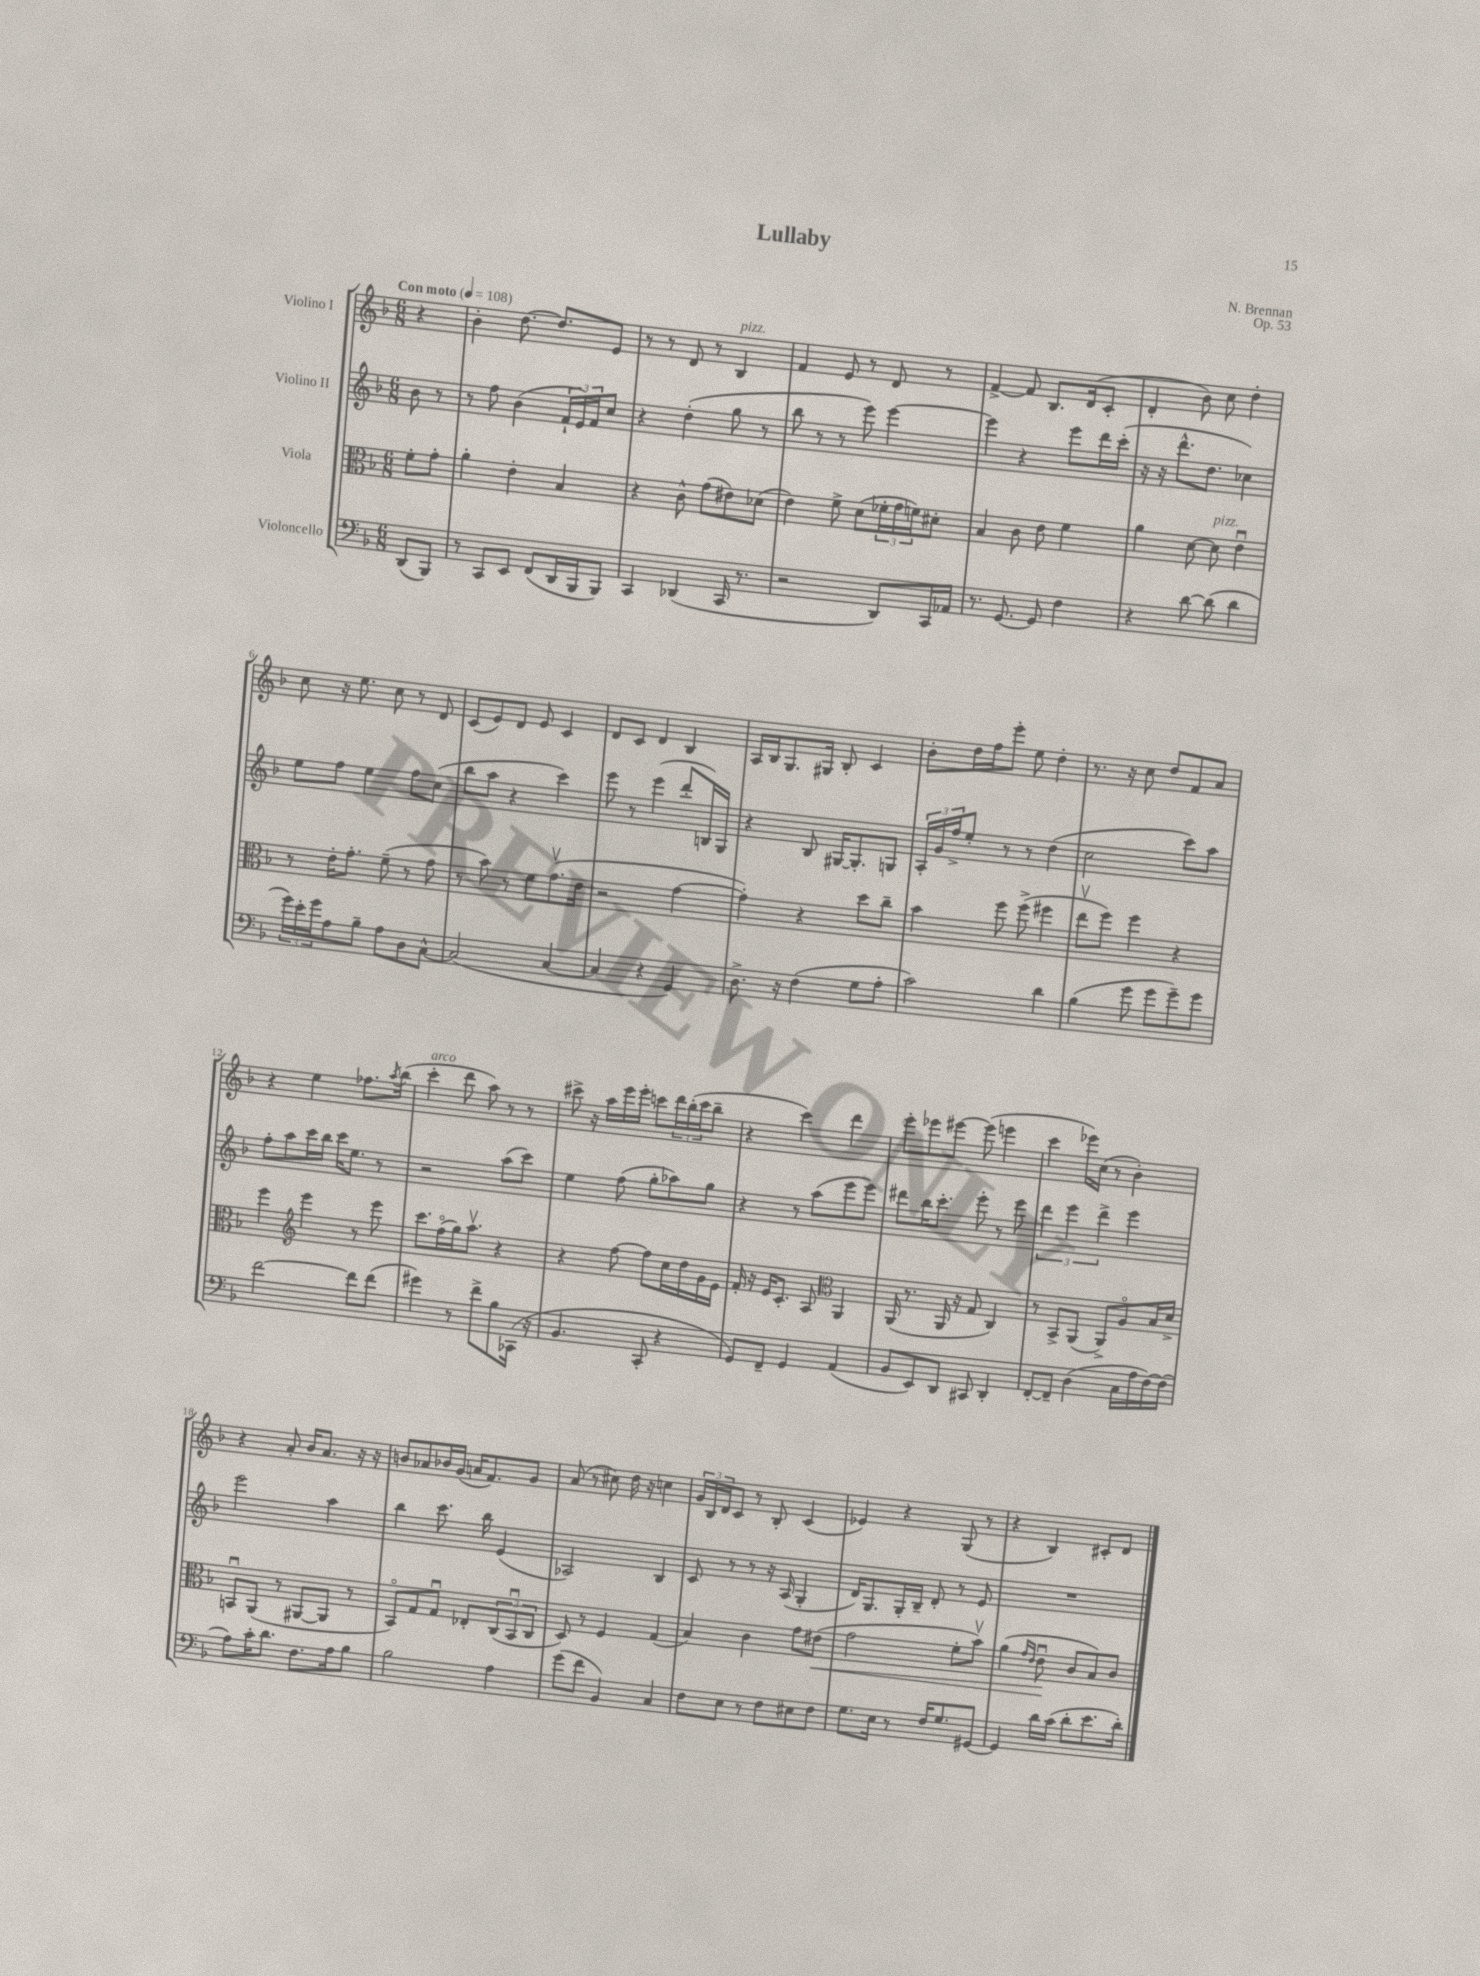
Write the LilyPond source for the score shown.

\header { title = "Lullaby" composer = "N. Brennan" opus = "Op. 53" }
<<
\new StaffGroup <<
\new Staff = "s0" \with { instrumentName = "Violino I" } {
    \clef treble \key f \major \numericTimeSignature \time 6/8 \partial 4 \tempo "Con moto" 4 = 108
    r4 |
    bes'4-. d''8.~ d''8. e'8 |
    r8 r8 d'8 r8 bes4^\markup { \italic "pizz." } |
    f'4 e'8 r8 d'8 r8 |
    f'4~-> f'8 bes8. d'16( c'8-. |
    d'4-. bes'8) c''8 d''4-. |
    c''8 r16 e''8. c''8 r8 d'8 |
    c'8( e'8) d'8 e'8 c'4 |
    d'8 c'8 d'4 bes4 |
    a16 bes16 g8. gis16 bes8-. c'4 |
    bes'8-. d''16 f''16 e'''8-. e''8 d''4-. |
    r8. r16 c''8 d''8 f'8 a'8 |
    r4 e''4 fes''8. \acciaccatura { a''8 } bes''16( |
    c'''4-.^\markup { \italic "arco" } d'''8 a''8) r8 r8 |
    cis'''8-> r16 a''16 e'''16 e'''16-. c'''8 \tuplet 3/2 { d'''16 bes''16-.( c'''16 } bes''8-- |
    r4 c'''4) d'''4 |
    e'''8-. ees'''8 eis'''8~ eis'''8( e'''4 |
    c'''4 ees'''16) c''16( r8 bes'4-.) |
    r4 a'8-. bes'16 a'8. r16 r16 |
    b'8 aes'8 bes'16 g'16( a'16 f'8.) g'8 |
    a'8( r8 cis''8) d''16 r16 c''4 |
    \tuplet 3/2 { g'16 bes16 d'16 } c'8 r8 bes8-. c'4( |
    ees'4) r4 g8( r8 |
    r4 bes4) cis'8-. d'8 \bar "|." |
}
\new Staff = "s1" \with { instrumentName = "Violino II" } {
    \clef treble \key f \major \numericTimeSignature \time 6/8 \partial 4
    bes'8 r8 |
    r8 f''8 bes'4( \tuplet 3/2 { f'16-! e'16) f'16 } c''8 |
    r4 d''4-.( g''8 r8 |
    bes''8 r8 r8 e'''8) e'''4~ |
    e'''4 r4 e'''8 d'''16 c'''16-.( |
    r16 r16 d'''8.-^ d''8. ces''4) |
    e''8 f''8 e''4 f''8 c''8( |
    bes''8 a''8 r4 c'''4) |
    e'''8 r8 e'''4( d'''8-. b16) g16 |
    r4 bes8 gis16~ gis8.-. g8 |
    \tuplet 3/2 { a16-. g'16 f''16-> } e''8-. r8 r8 d''4( |
    c''2 c'''8) a''8 |
    f''8-. a''8 c'''16 bes''16 c'''16 e''8. r8 |
    r2 a''8( c'''8) |
    e''4 f''8( g''8-. aes''8) g''8 |
    r4 r8 a''8( e'''8 e'''8) |
    dis'''8 bes''16 c'''8.-. e'''8-. r8 e'''8 |
    \tuplet 3/2 { d'''4 e'''4 d'''4-> } e'''4 |
    e'''2 a''4 |
    bes''4 c'''8. bes''16 e'4( |
    aes2) bes4 |
    c'8 r8 r8 r16 a16( g4-. |
    d'16) g8. g16-. bes16-- d'8-. r8 e'8 |
    R2. \bar "|." |
}
\new Staff = "s2" \with { instrumentName = "Viola" } {
    \clef alto \key f \major \numericTimeSignature \time 6/8 \partial 4
    f'8-. g'8-. |
    a'4-. e'4-. bes4 |
    r4 c'8-^ g'8( eis'8) des'8( |
    e'4) f'8-> d'8( \tuplet 3/2 { fes'16-. g'16 f'16) } dis'8-. |
    bes4 c'8 e'8 f'4 |
    a'4 d'8~ d'8^\markup { \italic "pizz." } e'4\downbow |
    r8 e'16-. g'8.-. f'8--( r8 g'8 |
    r8 bes'8) r8 f'8 g'8.\upbow( e'16 |
    r2 g'4~ |
    g'4-.) r4 d''8 c''8-- |
    bes'4 f''8 f''8->( fis''4 |
    e''8\upbow f''8) f''4 r4 |
    f''4 \clef treble e'''4 r8 e'''8 |
    c'''8. f''16\flageolet( g''16) a''8.\upbow r4 |
    r4 f''8~ f''8 c''16 d''16 g'16 e'16 |
    f'16-. r16 e'16 c'8.-. a8 \clef alto a,4 |
    a,16( r8. a,16 r16 g8 c4) |
    r8 bes,8-> a,8( a,8->) a8\flageolet bes16 d'16-> |
    b,8\downbow a,8( r8 ais,8~ ais,8 r8 |
    bes,8\flageolet) g8 g8\downbow ees8-. \tuplet 3/2 { c8( bes,8\downbow c8 } |
    d8) r8 f4 g4( |
    bes4) c'4 g'8 eis'8\<( |
    g'2 f'8-. bes'8\upbow) |
    a'4( \grace { g'16 e'16 } e'8\downbow\! c'8 bes8) c'8 \bar "|." |
}
\new Staff = "s3" \with { instrumentName = "Violoncello" } {
    \clef bass \key f \major \numericTimeSignature \time 6/8 \partial 4
    d,8( bes,,8) |
    r8 c,8 e,8 f,8( d,16 bes,,16 bes,,8) |
    c,4 des,4( c,16 r8. |
    r2 d,8) c,16 aes,16 |
    r8. g,8.~ g,8 f4 |
    r4 d'8~ d'8( d'4 |
    \tuplet 3/2 { g'16) e'16-. g'16 } a8 bes8-- a8 d8 c8~-^ |
    c2( c4~ |
    c4 r4 g,4) |
    d8.-> r16 f4( g8 a8-. |
    c'2) d'4 |
    bes4( g'8 g'8 g'8--) g'8 |
    f'2~ f'8 f'8( |
    gis'4) r8 f'8-> bes8 ces,16( r16 |
    bes,4. c,8-. r4 |
    g,8) f,8-- g,4 a,4( |
    bes,8 e,8) d,8 cis,8 d,4-. |
    f,8~-. f,8-- d4( c16 a16 f16~) f16( |
    a8) c'16-. d'8. f8. a16 bes8 |
    bes2 a4 |
    g'8( f'8 bes,4) c4 |
    f8 e8 r8 f8 eis8 f8 |
    g8. e16 r8 f16 g8. gis,8~ |
    gis,4 d'16 c'16( d'8-. e'8. d'16-.) \bar "|." |
}
>>
>>
